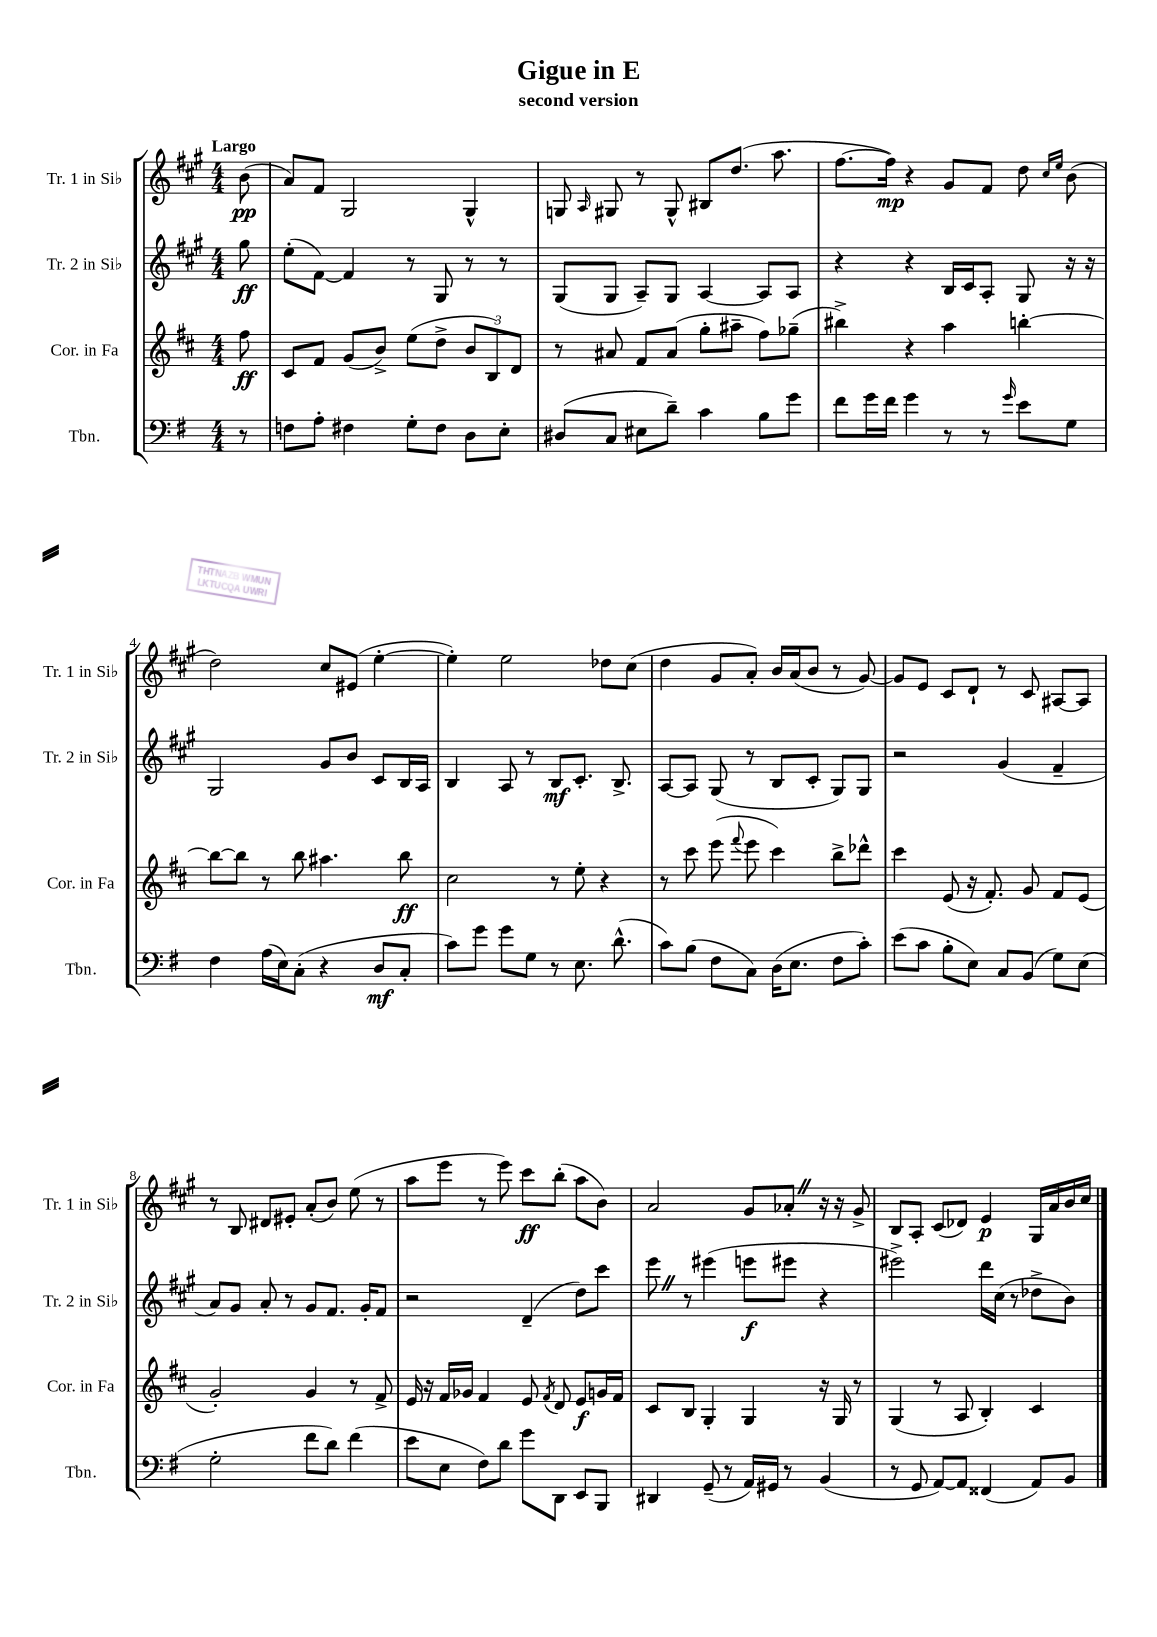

**kern	**dynam	**kern	**dynam	**kern	**dynam	**kern	**dynam
*part4	*part4	*part3	*part3	*part2	*part2	*part1	*part1
*staff4	*staff4	*staff3	*staff3	*staff2	*staff2	*staff1	*staff1
*I"Tbn.	*	*I"Cor. in Fa	*	*I"Tr. 2 in Si♭	*	*I"Tr. 1 in Si♭	*
*I'Tbn.	*	*I'Cor. in Fa	*	*I'Tr. 2 in Si♭	*	*I'Tr. 1 in Si♭	*
*clefF4	*	*clefG2	*	*clefG2	*	*clefG2	*
*k[f#]	*	*k[f#c#]	*	*k[f#c#g#]	*	*k[f#c#g#]	*
*M4/4	*	*M4/4	*	*M4/4	*	*M4/4	*
=	=	=	=	=	=	=	=
!	!	!	!	!	!	!LO:TX:a:B:t=Largo	!
8r	.	8ff#\	ff	8gg#\	ff	(8b\	pp
=1	=1	=1	=1	=1	=1	=1	=1
8Fn\L	.	8c#/L	.	(8ee'\L	.	8a/L)	.
8A'\J	.	8f#/J	.	[8f#\J)	.	8f#/J	.
4F#X\	.	(8g/L	.	4f#/]	.	2G#/	.
.	.	8b^/J)	.	.	.	.	.
8G'\L	.	(8ee\L	.	8r	.	.	.
8F#\J	.	8dd^\J	.	8G#/	.	.	.
8D\L	.	12b/L	.	8r	.	4G#^^/	.
.	.	12B/)	.	.	.	.	.
8E'\J	.	.	.	8r	.	.	.
.	.	12d/J	.	.	.	.	.
=2	=2	=2	=2	=2	=2	=2	=2
(8D#X/L	.	8r	.	(8G#/L	.	8Gn/	.
.	.	.	.	.	.	16qqA/	.
8C/J	.	8a#X/	.	8G#/J	.	8G#X/	.
8E#X\L	.	8f#/L	.	8A~/L)	.	8r	.
8d~\J)	.	(8a#/J	.	8G#/J	.	8G#^^/	.
4c\	.	8gg'\L	.	[4A/	.	8B#X/L	.
.	.	8aa#X~\J	.	.	.	(8.dd/J	.
8B\L	.	8ff#\L)	.	8A/L]	.	.	.
.	.	.	.	.	.	8.aa\	.
8g\J	.	(8gg-X~\J	.	8A/J	.	.	.
=3	=3	=3	=3	=3	=3	=3	=3
8f#\L	.	4bb#X^\)	.	4r	.	[8.ff#\L	.
16g\L	.	.	.	.	.	.	.
16f#\JJ	.	.	.	.	.	16ff#\Jk])	mp
4g\	.	4r	.	4r	.	4r	.
8r	.	4aa\	.	16B/LL	.	8g#/L	.
.	.	.	.	16c#/J	.	.	.
8r	.	.	.	8A'/J	.	8f#/J	.
16qqg/	.	.	.	.	.	.	.
8e\L	.	[4bbn'\	.	8G#/	.	8dd\	.
.	.	.	.	.	.	16qqcc#/LL	.
.	.	.	.	.	.	16qqee/JJ	.
8G\J	.	.	.	16r	.	(8b\	.
.	.	.	.	16r	.	.	.
!!LO:LB:g=z
=4	=4	=4	=4	=4	=4	=4	=4
4F#\	.	8bb\L_	.	2G#/	.	2dd\)	.
.	.	8bb\J]	.	.	.	.	.
(16A\LL	.	8r	.	.	.	.	.
16E\J)	.	.	.	.	.	.	.
(8C'\J	.	8bb\	.	.	.	.	.
4r	.	4.aa#X\	.	8g#/L	.	8cc#/L	.
.	.	.	.	8b/J	.	(8e#X/J	.
8D/L	mf	.	.	8c#/L	.	[4ee'\	.
8C'/J	.	8bb\	ff	16B/L	.	.	.
.	.	.	.	16A/JJ	.	.	.
=5	=5	=5	=5	=5	=5	=5	=5
8c\L)	.	2cc#\	.	4B/	.	4ee'\])	.
8g\J	.	.	.	.	.	.	.
8g\L	.	.	.	8A/	.	2ee\	.
8G\J	.	.	.	8r	.	.	.
8r	.	8r	.	8B/L	mf	.	.
8.E\	.	8ee'\	.	8.c#'/J	.	.	.
.	.	4r	.	.	.	8dd-X\L	.
(8.d^^\	.	.	.	8.B^/	.	.	.
.	.	.	.	.	.	(8cc#\J	.
=6	=6	=6	=6	=6	=6	=6	=6
8c\L)	.	8r	.	[8A/L	.	4dd\	.
(8B\J	.	8ccc#\	.	8A/J]	.	.	.
8F#\L	.	(8eee\	.	(8G#/	.	8g#/L	.
.	.	8qqfff#/	.	.	.	.	.
8C\J)	.	8eee\	.	8r	.	8a'/J)	.
(16D\KL	.	4ccc#\)	.	8B/L	.	16b/LL	.
8.E\J	.	.	.	.	.	(16a/J	.
.	.	.	.	8c#'/J	.	8b/J	.
8F#\L	.	8bb^\L	.	8G#/L)	.	8r	.
8c'\J)	.	8ddd-X^^\J	.	8G#/J	.	[8g#/)	.
=7	=7	=7	=7	=7	=7	=7	=7
(8e\L	.	4ccc#\	.	2r	.	8g#/L]	.
8c\J	.	.	.	.	.	8e/J	.
8B'\L	.	(8e/	.	.	.	8c#/L	.
8E\J)	.	16r	.	.	.	8d`/J	.
.	.	8.f#'/)	.	.	.	.	.
8C/L	.	.	.	(4g#/	.	8r	.
(8BB/J	.	8g/	.	.	.	8c#/	.
8G\L)	.	8f#/L	.	4f#~/	.	[8A#X/L	.
(8E\J	.	(8e/J	.	.	.	8A#/J]	.
!!LO:LB:g=z
=8	=8	=8	=8	=8	=8	=8	=8
2G'\	.	2g'/)	.	8a/L)	.	8r	.
.	.	.	.	8g#/J	.	8B/	.
.	.	.	.	8a'/	.	8d#X/L	.
.	.	.	.	8r	.	8e#X'/J	.
8f#\L	.	4g/	.	8g#/L	.	(8a'/L	.
8d\J)	.	.	.	8.f#/J	.	8b/J)	.
(4f#\	.	8r	.	.	.	(8ee\	.
.	.	.	.	16g#'/KL	.	.	.
.	.	8f#^/	.	8f#/J	.	8r	.
=9	=9	=9	=9	=9	=9	=9	=9
8e\L	.	16e/	.	2r	.	8aa\L	.
.	.	16r	.	.	.	.	.
8E\J	.	16f#/LL	.	.	.	8eee\J	.
.	.	16g-X/JJ	.	.	.	.	.
8F#\L)	.	4f#/	.	.	.	8r	.
8d\J	.	.	.	.	.	8eee\)	.
8g\L	.	8e/	.	(4d~/	.	8ccc#\L	ff
.	.	8qf#/	.	.	.	.	.
8DD\J	.	8d/	.	.	.	(8bb'\J	.
8EE/L	.	8e/L	f	8dd\L)	.	8aa\L	.
8BBB/J	.	16gn/L	.	8ccc#\J	.	8b\J)	.
.	.	16f#/JJ	.	.	.	.	.
=10	=10	=10	=10	=10	=10	=10	=10
4DD#X/	.	8c#/L	.	8eeeZ\	.	2a/	.
.	.	8B/J	.	8r	.	.	.
(8GG~/	.	4G'/	.	(4eee#X\	.	.	.
8r	.	.	.	.	.	.	.
16AA/LL)	.	4G/	.	8eeen\L	f	8g#/L	.
16GG#X/JJ	.	.	.	.	.	.	.
8r	.	.	.	8eee#X\J	.	8a-X'Z/J	.
(4BB/	.	16r	.	4r	.	16r	.
.	.	16G/	.	.	.	16r	.
.	.	8r	.	.	.	8g#^/	.
=11	=11	=11	=11	=11	=11	=11	=11
8r	.	(4G/	.	2eee#X^\)	.	8B/L	.
8GG/	.	.	.	.	.	8A'/J	.
[8AA/L)	.	8r	.	.	.	(8c#/L	.
8AA/J]	.	8A/	.	.	.	8d-X/J)	.
(4FF##X/	.	4B'/)	.	16ddd\LL	.	4e/	p
.	.	.	.	(16cc#\JJ	.	.	.
.	.	.	.	8r	.	.	.
8AA/L)	.	4c#/	.	8dd-X^\L	.	16G#/LL	.
.	.	.	.	.	.	16a/	.
8BB/J	.	.	.	8b\J)	.	16b/	.
.	.	.	.	.	.	16cc#/JJ	.
==	==	==	==	==	==	==	==
*-	*-	*-	*-	*-	*-	*-	*-
